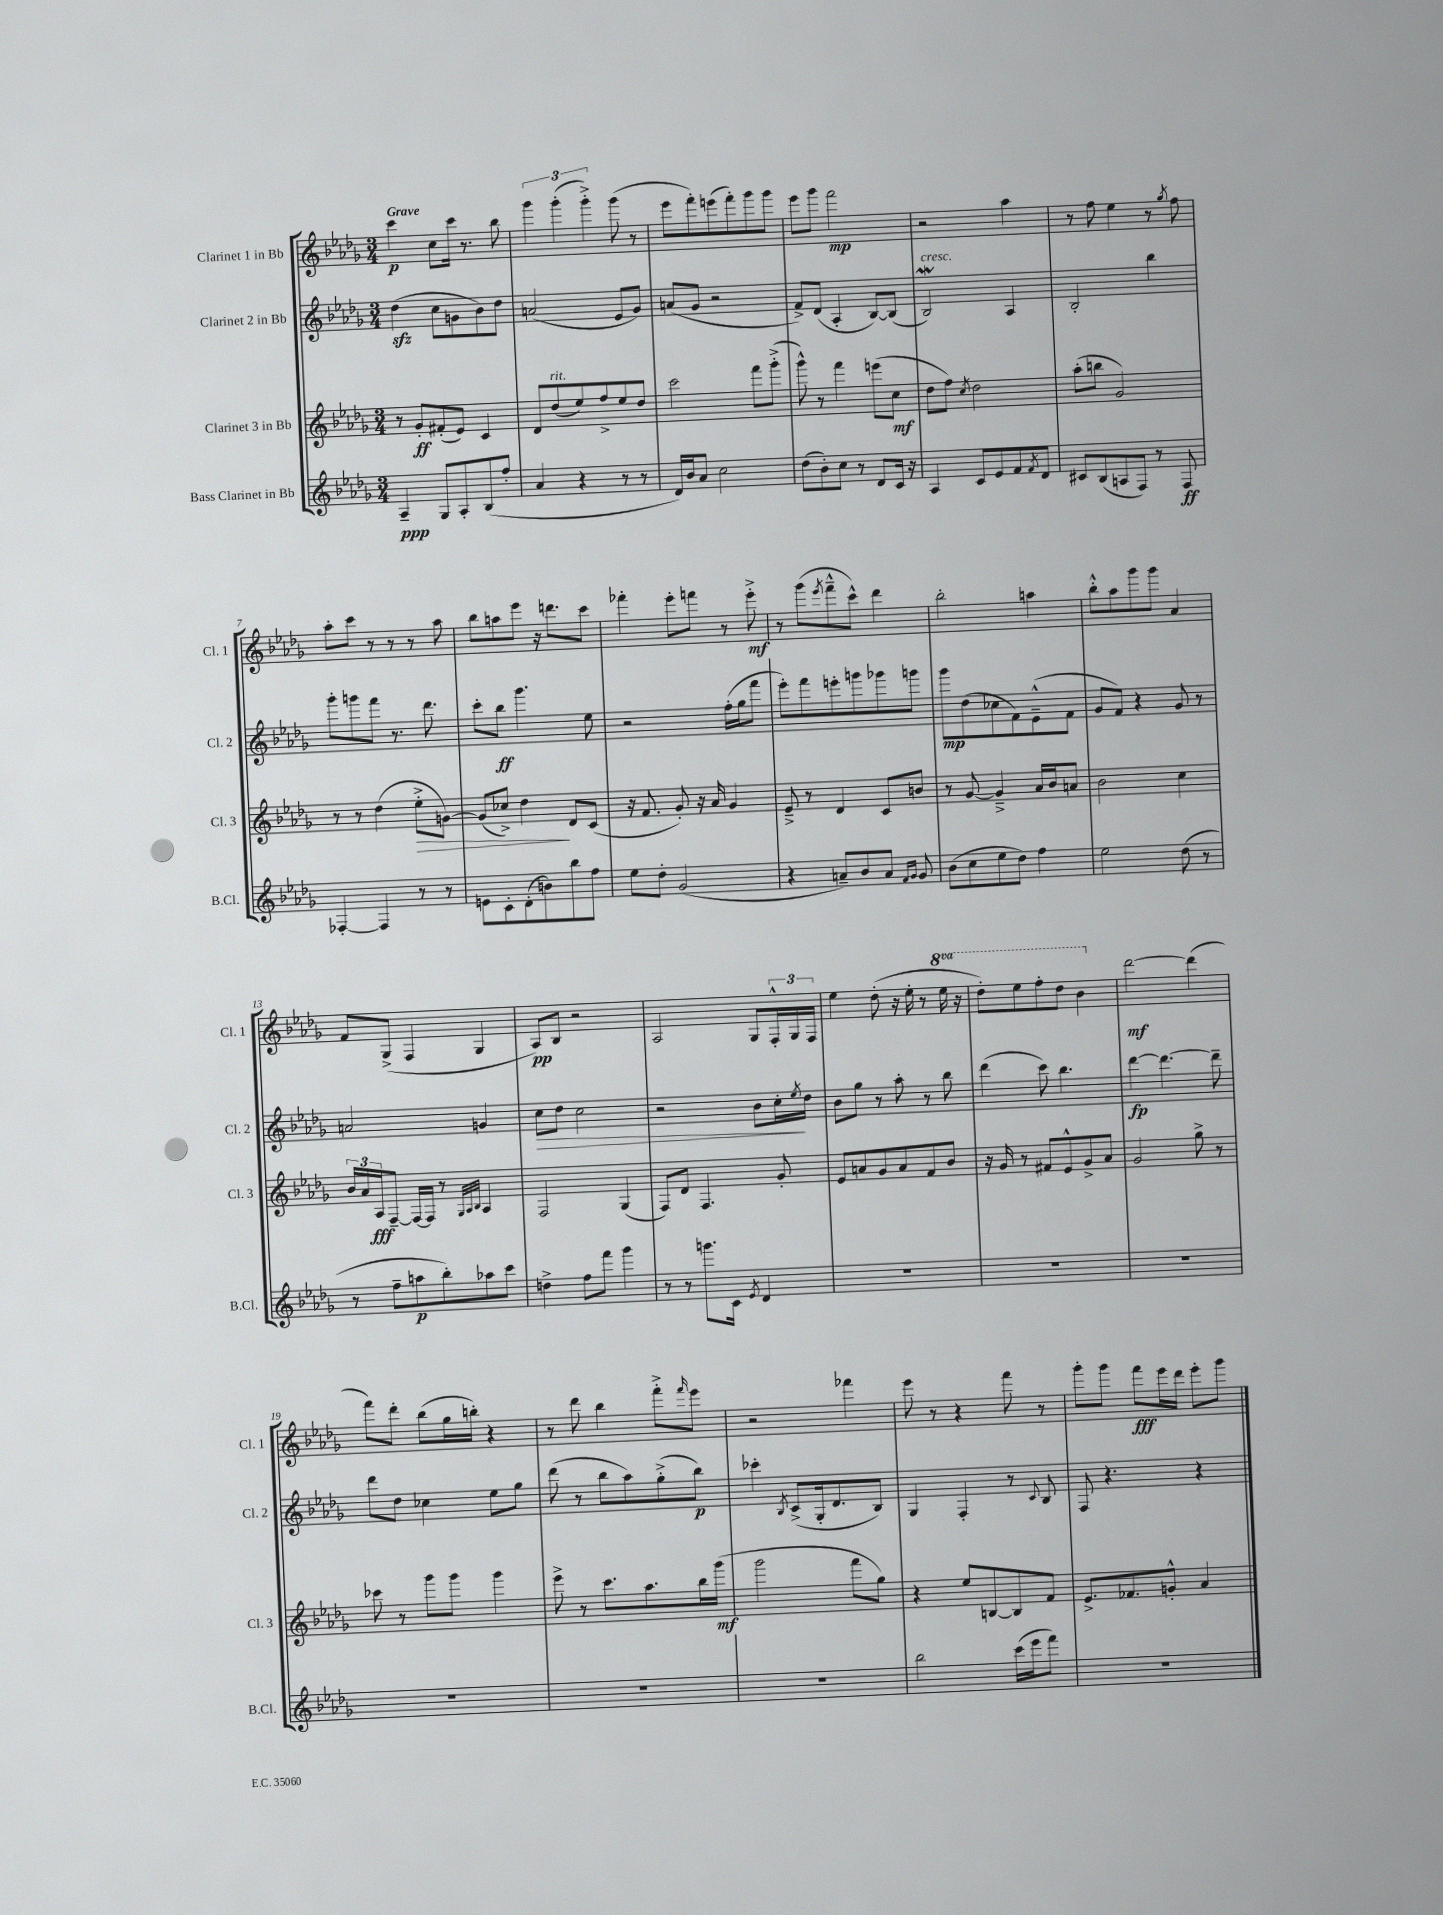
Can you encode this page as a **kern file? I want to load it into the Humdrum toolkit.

**kern	**dynam	**kern	**dynam	**kern	**dynam	**kern	**dynam
*part4	*part4	*part3	*part3	*part2	*part2	*part1	*part1
*staff4	*staff4	*staff3	*staff3	*staff2	*staff2	*staff1	*staff1
*I"Bass Clarinet in Bb	*	*I"Clarinet 3 in Bb	*	*I"Clarinet 2 in Bb	*	*I"Clarinet 1 in Bb	*
*I'B.Cl.	*	*I'Cl. 3	*	*I'Cl. 2	*	*I'Cl. 1	*
*clefG2	*	*clefG2	*	*clefG2	*	*clefG2	*
*k[b-e-a-d-g-]	*	*k[b-e-a-d-g-]	*	*k[b-e-a-d-g-]	*	*k[b-e-a-d-g-]	*
*M3/4	*	*M3/4	*	*M3/4	*	*M3/4	*
=1	=1	=1	=1	=1	=1	=1	=1
!	!	!	!	!	!	!LO:TX:a:B:t=Grave	!
4A-~/	ppp	8r	.	(4dd-zz\	.	4ccc\	p
.	.	8g-'/L	ff	.	.	.	.
8G-/L	.	(8f#X'/	.	8cc\L	.	8cc\L	.
8A-'/	.	8e-/J)	.	8gn\	.	16ccc\Jk	.
.	.	.	.	.	.	8.r	.
(8B-/	.	4c/	.	8b-\)	.	.	.
8ff'/J	.	.	.	8dd-\J	.	8bb-\	.
=2	=2	=2	=2	=2	=2	=2	=2
4a-/	.	8d-/L	.	(2an/	.	6ggg-\	.
!	!	!LO:TX:a:i:t=rit.	!	!	!	!	!
.	.	(8dd-/	.	.	.	.	.
.	.	.	.	.	.	(6ggg-'\	.
4r	.	8ee-/)	.	.	.	.	.
.	.	.	.	.	.	6ggg-'^\)	.
.	.	8ff^/	.	.	.	.	.
8r	.	8ee-/	.	8e-/L	.	(8ggg-\	.
8r	.	8dd-/J	.	8g-/J)	.	8r	.
=3	=3	=3	=3	=3	=3	=3	=3
16d-/LL)	.	2ccc\	.	(8an/L	.	8eee-\L	.
16b-/J	.	.	.	.	.	.	.
8a-/J	.	.	.	8g-/J	.	8fff'\)	.
2cc\	.	.	.	2r	.	(8eeen\	.
.	.	.	.	.	.	8fff'\)	.
.	.	8fff\L	.	.	.	8ggg-\	.
.	.	(8ggg-'^\J	.	.	.	8ggg-\J	.
=4	=4	=4	=4	=4	=4	=4	=4
(8dd-\L	.	8ggg-^^\)	.	8f^/L)	.	8eee-\L	.
8b-'\)	.	8r	.	(8d-/J	.	8ggg-\J	.
8cc\J	.	4fff\	.	4A-'/	.	2fff\	mp
8r	.	.	.	.	.	.	.
8d-/L	.	(8eeen\L	.	[8B-/L)	.	.	.
16c/Jk	.	8cc\J	mf	(8B-/J]	.	.	.
16r	.	.	.	.	.	.	.
=5	=5	=5	=5	=5	=5	=5	=5
!	!	!	!	!LO:TX:a:i:t=cresc.	!	!	!
4A-/	.	8dd-\L	.	2B-W/)	.	2r	.
.	.	8ff\J)	.	.	.	.	.
.	.	8qcc/	.	.	.	.	.
8c/L	.	2dd-\	.	.	.	.	.
8e-/	.	.	.	.	.	.	.
8f/	.	.	.	4A-/	.	4aa-\	.
8qf/	.	.	.	.	.	.	.
8d-/J	.	.	.	.	.	.	.
=6	=6	=6	=6	=6	=6	=6	=6
8c#X/L	.	(8aa-'\L	.	2B-'/	.	8r	.
(8B-/	.	8bbn\J	.	.	.	8ff\	.
8An/	.	2g-/)	.	.	.	4ee-\	.
8F/J)	.	.	.	.	.	.	.
8r	.	.	.	4bb-\	.	8r	.
.	.	.	.	.	.	8qgg-/	.
8F/	ff	.	.	.	.	8ff\	.
!!LO:LB:g=z
=7	=7	=7	=7	=7	=7	=7	=7
[4F-X'/	.	8r	.	8ggg-'\L	.	8aa-'\L	.
.	.	8r	.	8gggn\	.	8ccc\J	.
4F-/]	.	(4dd-\	.	8fff\J	.	8r	.
.	.	.	.	8.r	.	8r	.
!	!	!	!LO:HP:b	!	!	!	!
8r	.	8ee-'^\L	>	.	.	8r	.
.	.	.	.	8.ddd-\	.	.	.
8r	.	[8gn\J)	.	.	.	8aa-\	.
=8	=8	=8	=8	=8	=8	=8	=8
8en\L	.	(8g/L]	.	8ccc'\L	.	8bb-\L	.
8c'\	.	8cc-X^/J)	.	8bb-\J	ff	8aan\	.
(8d-'\	.	4dd-\	.	4.ggg-\	.	8eee-\J	.
8bn\)	.	.	.	.	.	16r	.
.	.	.	.	.	.	8.dddn\L	.
8bb-\	.	8d-/L	]	.	.	.	.
8ff\J	.	(8c/J	.	8ee-\	.	8ccc\J	.
=9	=9	=9	=9	=9	=9	=9	=9
8ee-\L	.	16r	.	2r	.	4fff-X'\	.
.	.	8.f/	.	.	.	.	.
8dd-'\J	.	.	.	.	.	.	.
(2g-/	.	8g-'/)	.	.	.	8eee-'\L	.
.	.	16r	.	.	.	8fffn\J	.
.	.	16a-/	.	.	.	.	.
.	.	4g-/	.	(16ff'\LL	.	8r	.
.	.	.	.	16gg-\J	.	.	.
.	.	.	.	8fff\J	.	8eee-'^\	mf
=10	=10	=10	=10	=10	=10	=10	=10
4r	.	8e-~^/	.	8eee-'\L)	.	8r	.
.	.	8r	.	8fff\	.	(8ggg-\L	.
.	.	.	.	.	.	8qeee-/	.
8an~/L)	.	4d-/	.	8eeen'\	.	8fff~^^\	.
8b-/	.	.	.	8gggn\	.	8ccc^^\J)	.
8a/J	.	8c/L	.	8ggg-X\	.	4ddd-\	.
16qqf/LL	.	.	.	.	.	.	.
16qqg-/JJ	.	.	.	.	.	.	.
8g-/	.	8bn/J	.	8gggn\J	.	.	.
=11	=11	=11	=11	=11	=11	=11	=11
(8b-\L	.	8r	.	8ggg-\L	mp	2bb-'\	.
8cc\	.	[8g-/	.	(8dd-\	.	.	.
8ee-\	.	4g-~^/]	.	8cc-X\	.	.	.
8dd-\J)	.	.	.	8f\)	.	.	.
4ff\	.	16a-/LL	.	(8e-~^^\	.	4aan\	.
.	.	16b-/J	.	.	.	.	.
.	.	8an/J	.	8f\J	.	.	.
=12	=12	=12	=12	=12	=12	=12	=12
2ee-\	.	2b-\	.	8g-/L	.	8bb-'^^\L	.
.	.	.	.	8f/J)	.	8aa-\	.
.	.	.	.	4r	.	8ggg-\	.
.	.	.	.	.	.	8ggg-\J	.
(8dd-\	.	4cc\	.	8g-/	.	4a-/	.
8r	.	.	.	8r	.	.	.
!!LO:LB:g=z
=13	=13	=13	=13	=13	=13	=13	=13
8r	.	24b-/LL	.	2an/	.	8f/L	.
.	.	24a-/	.	.	.	.	.
.	.	24A-/J	fff	.	.	.	.
8ff~\L	.	[8F~/J	.	.	.	(8G-^/J	.
8aan\	p	16F/LL_	.	.	.	4F/	.
.	.	16F/JJ]	.	.	.	.	.
8bb-'\)	.	8r	.	.	.	.	.
.	.	32qqG-/LLL	.	.	.	.	.
.	.	32qqA-/	.	.	.	.	.
.	.	32qqB-/JJJ	.	.	.	.	.
8aa-X\	.	4A-/	.	4gn/	.	4G-/	.
8ccc\J	.	.	.	.	.	.	.
=14	=14	=14	=14	=14	=14	=14	=14
!	!	!	!	!	!LO:HP:b	!	!
4ddn^\	.	2F/	.	8cc\L	>	8A-/L)	pp
.	.	.	.	8dd-\J	.	8B-/J	.
8ff\L	.	.	.	2cc\	.	2r	.
8fff\J	.	.	.	.	.	.	.
4ggg-\	.	(4G-/	.	.	.	.	.
=15	=15	=15	=15	=15	=15	=15	=15
8r	.	8F/L)	.	2r	.	2A-/	.
8r	.	8d-/J	.	.	.	.	.
8.gggn\L	.	4.F/	.	.	.	.	.
16c\Jk	.	.	.	.	.	.	.
8qe-/	.	.	.	.	.	.	.
4d-/	.	.	.	8b-\L	.	8G-/L	.
.	.	8g-'/	.	16cc'\L	.	24F'^^/L	.
.	.	.	.	.	.	24G-/	.
.	.	.	.	8qee-/	.	.	.
.	.	.	.	16dd-\JJ	]	.	.
.	.	.	.	.	.	24F/JJ	.
=16	=16	=16	=16	=16	=16	=16	=16
2.r	.	8e-/L	.	8b-\L	.	4ee-\	.
.	.	8an/	.	8gg-\J	.	.	.
.	.	8g-/	.	8r	.	(8dd-'\	.
.	.	8a/	.	8aa-'\	.	16r	.
.	.	.	.	.	.	16ee-'\	.
.	.	8f/	.	8r	.	8r	.
*	*	*	*	*	*	*8va	*
.	.	8b-/J	.	8bb-\	.	16eee-\	.
.	.	.	.	.	.	16r	.
=17	=17	=17	=17	=17	=17	=17	=17
2.r	.	16r	.	(4ddd-\	.	8ddd-'\L)	.
.	.	16g-/	.	.	.	.	.
.	.	8r	.	.	.	8eee-\	.
.	.	8f#X/L	.	8ccc\)	.	8fff'\	.
.	.	8e-^^/	.	4.bb-\	.	8ddd-\J	.
.	.	8g-^/	.	.	.	4bb-\	.
.	.	8a-/J	.	.	.	.	.
=18	=18	=18	=18	=18	=18	=18	=18
*	*	*	*	*	*	*X8va	*
2.r	.	2g-/	.	[4ddd-\	fp	[2ddd-\	mf
.	.	.	.	4.ddd-\_	.	.	.
.	.	8gg-^\	.	.	.	(4ddd-\]	.
.	.	8r	.	8ddd-~\]	.	.	.
!!LO:LB:g=z
=19	=19	=19	=19	=19	=19	=19	=19
2.r	.	8ccc-X\	.	8ddd-\L	.	8fff\L)	.
.	.	8r	.	8dd-\J	.	8ddd-'\J	.
.	.	8ggg-\L	.	4cc-X\	.	(8bb-\L	.
.	.	8ggg-\J	.	.	.	16gg-\L	.
.	.	.	.	.	.	16bbn'\JJ)	.
.	.	4ggg-\	.	8ee-\L	.	4r	.
.	.	.	.	8gg-\J	.	.	.
=20	=20	=20	=20	=20	=20	=20	=20
2.r	.	8eee-^\	.	(8ddd-\	.	8r	.
.	.	8r	.	8r	.	8ddd-\	.
.	.	8.ccc\L	.	8bb-\L	.	4bb-\	.
.	.	.	.	8aa-\)	.	.	.
.	.	8.aa-\	.	.	.	.	.
.	.	.	.	(8gg-'^\	.	8fff'^\L	.
.	.	.	.	.	.	16qqfff/	.
.	.	16bb-\L	.	8bb-\J)	p	8eee-\J	.
.	.	(16ggg-\JJ	mf	.	.	.	.
=21	=21	=21	=21	=21	=21	=21	=21
2.r	.	2ggg-\	.	4ccc-X'\	.	2r	.
.	.	.	.	8qB-/	.	.	.
.	.	.	.	(8c^/L	.	.	.
.	.	.	.	16G-'/k	.	.	.
.	.	.	.	8.d-/	.	.	.
.	.	8fff\L	.	.	.	4fff-X\	.
.	.	8gg-\J)	.	8B-/J)	.	.	.
=22	=22	=22	=22	=22	=22	=22	=22
2bb-\	.	4r	.	4G-/	.	8eee-\	.
.	.	.	.	.	.	8r	.
.	.	8ee-/L	.	4F'/	.	4r	.
.	.	[8Bn/	.	.	.	.	.
(16ccc\LL	.	8B/]	.	8r	.	8fff\	.
16eee-\J	.	.	.	.	.	.	.
.	.	.	.	8qqc/	.	.	.
8fff\J)	.	8f/J	.	8B-/	.	8r	.
=23	=23	=23	=23	=23	=23	=23	=23
2.r	.	8.e-^/L	.	8F/	.	8ggg-'\L	.
.	.	.	.	4.r	.	8ggg-\J	.
.	.	8.f-X/	.	.	.	.	.
.	.	.	.	.	.	8fff\L	fff
.	.	8gn'^^/J	.	.	.	16eee-\L	.
.	.	.	.	.	.	16ddd-\JJ	.
.	.	4a-/	.	4r	.	8eee-'\L	.
.	.	.	.	.	.	8ggg-\J	.
==	==	==	==	==	==	==	==
*-	*-	*-	*-	*-	*-	*-	*-
